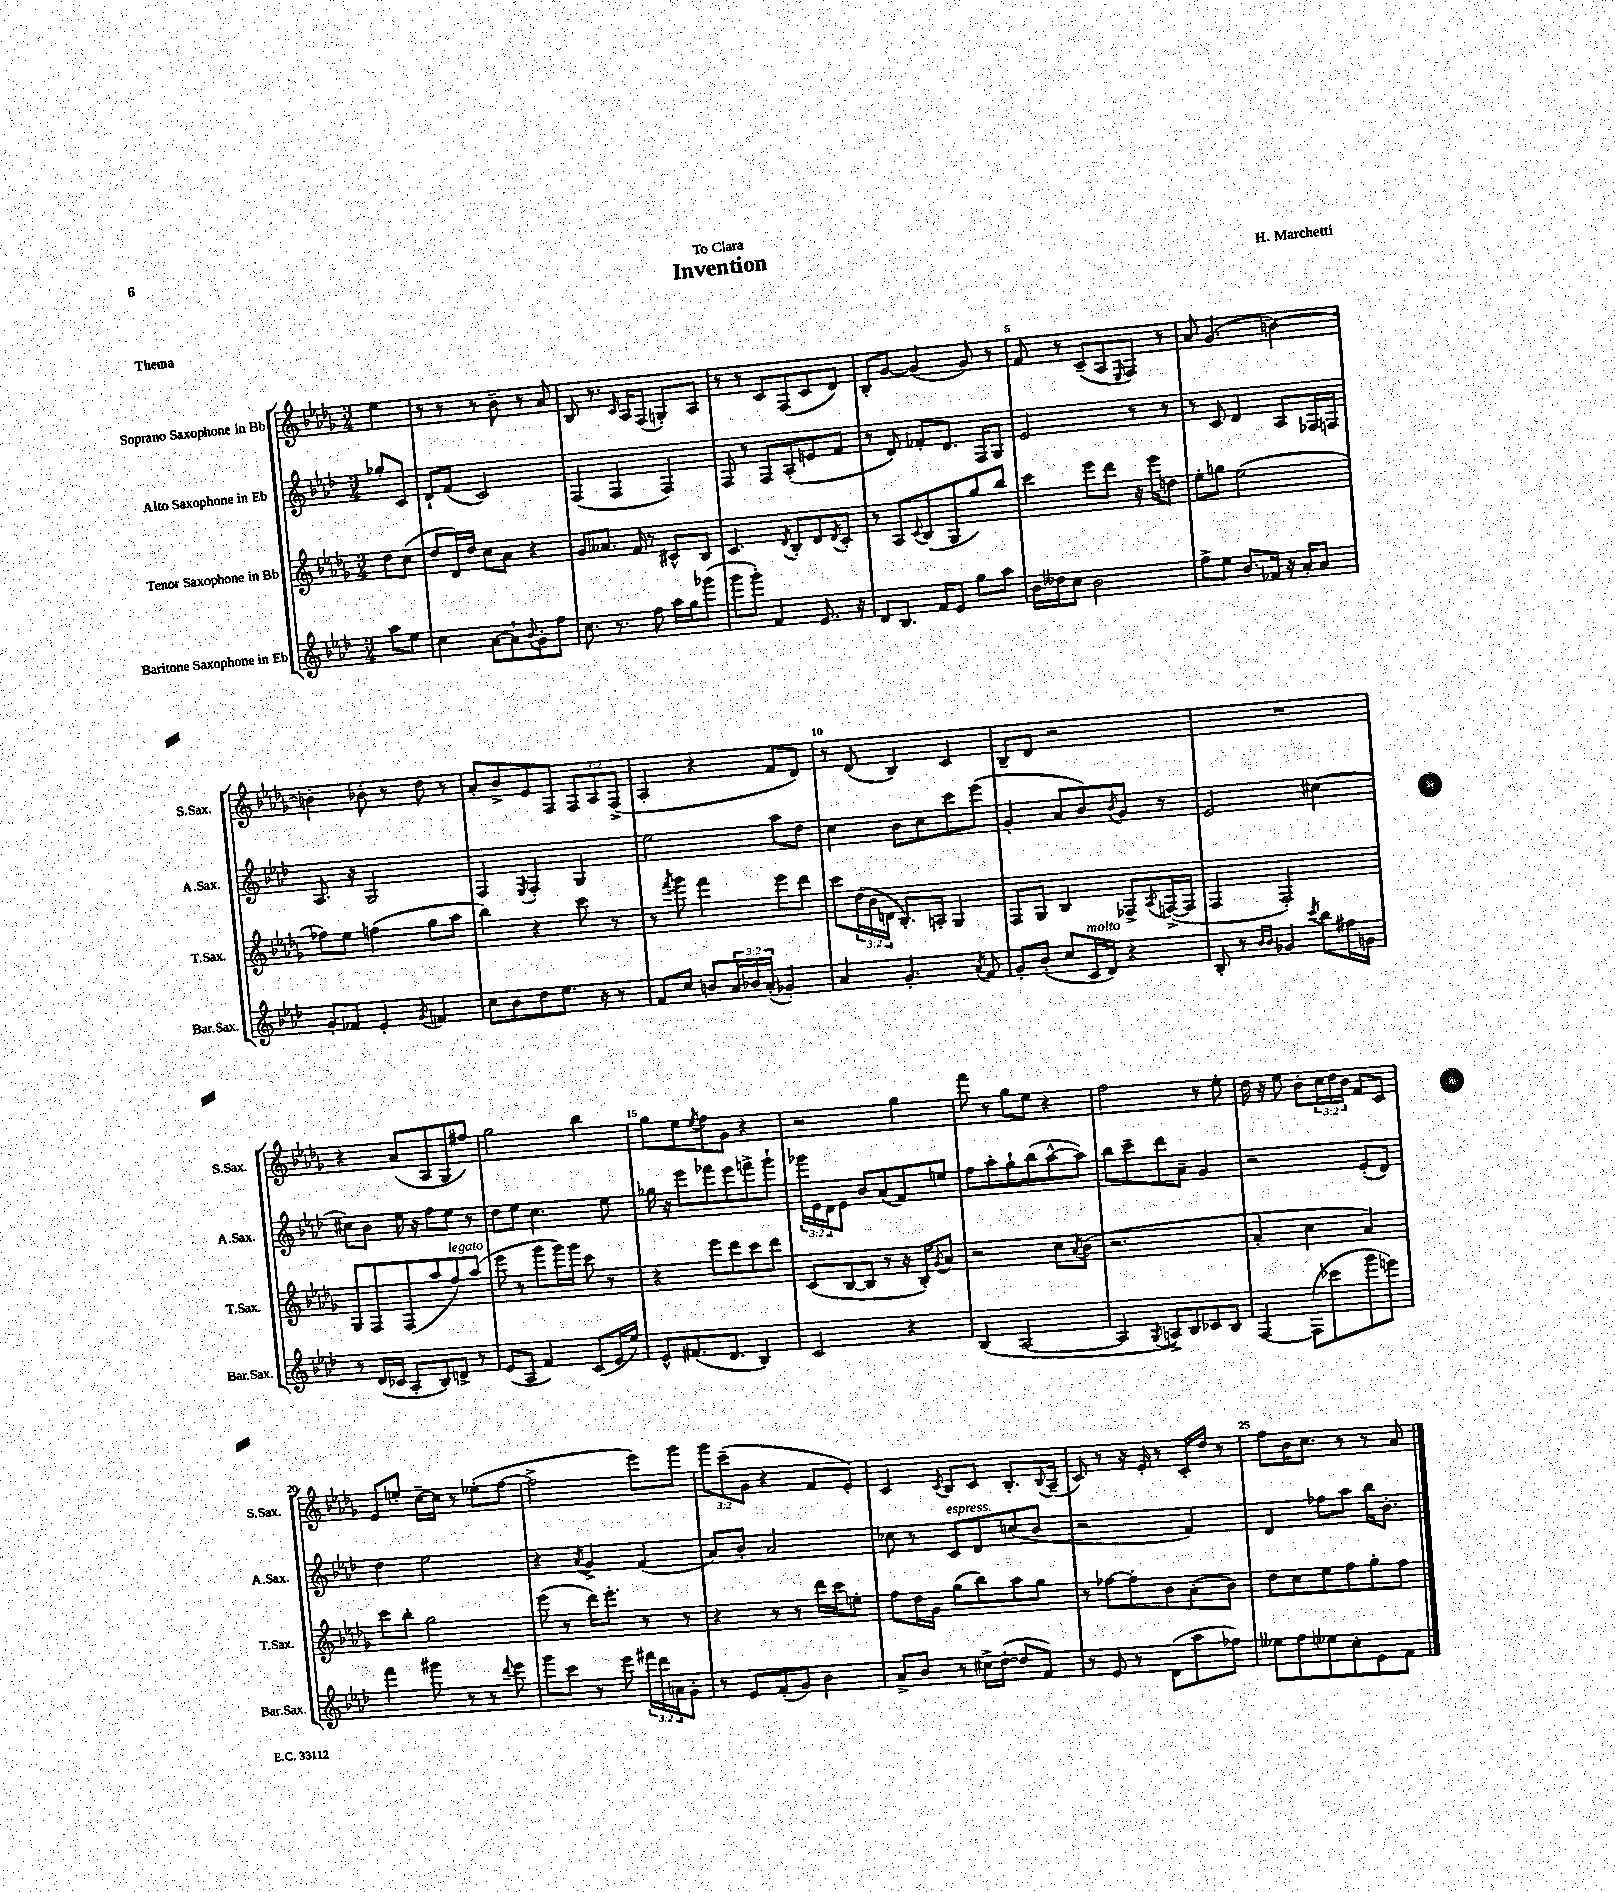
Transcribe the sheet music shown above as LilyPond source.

\header { title = "Invention" composer = "H. Marchetti" dedication = "To Clara" piece = "Thema" }
<<
\new StaffGroup <<
\new Staff = "s0" \with { instrumentName = "Soprano Saxophone in Bb" shortInstrumentName = "S.Sax." } {
    \clef treble \key des \major \numericTimeSignature \time 3/4 \override Staff.TupletNumber.text = #tuplet-number::calc-fraction-text \partial 4
    ees''4 |
    r8 r8 r8 bes'8-- r8 aes'8 |
    bes8 r8. \grace { c'16 } aes16 f8( g8-.) aes8 |
    r8 r8 c'8 f8( c'8 des'8) |
    bes8-. ges'8~ ges'4( ges'8) r8 |
    f'8 r8 c'8--( aes8 \grace { ees16 } f8) r8 |
    aes'8 ges'4.( b'4~) |
    b'4-. bes'8-. r8 des''8 r8 |
    aes'8-. bes'8-> ees'8 f8 \tuplet 3/2 { f8 aes8 f8->( } |
    aes4-. r4 f'8 des'8) |
    r8 des'8( bes4) c'4 |
    bes8-- des'8 r2 |
    R2. |
    r4 aes'8( aes8 ges8 fis''8) |
    ges''2 bes''4 |
    ges''8 ees''8 \acciaccatura { ees''8 } f''8 ges'8 r4 |
    r2 ges''4 |
    f'''8 r8 ges''8 ees''8 r4 |
    f''2 r8 ees''8-. |
    des''16 r16 ees''8 bes'8-. \tuplet 3/2 { c''16 des''16 bes'16 } f'8 c'8 |
    ees'8 e''8-. c''16~-- c''16 r8 ees''8-.( f''8~ |
    f''2-> ees'''8) ges'''8 |
    \tuplet 3/2 { ges'''8 c'''8--( ges'8 } r4 f'8 ees'8-.) |
    c'4 \acciaccatura { c'8 } bes8 c'8 bes8.-. \appoggiatura { bes8 } aes16--( |
    c'8) r8 r16 ees'16-. r8 c'16-. des''16 r8 |
    f''8 bes'16 c''8. r8 r8 aes'8 \bar "|." |
}
\new Staff = "s1" \with { instrumentName = "Alto Saxophone in Eb" shortInstrumentName = "A.Sax." } {
    \clef treble \key aes \major \numericTimeSignature \time 3/4 \override Staff.TupletNumber.text = #tuplet-number::calc-fraction-text \partial 4
    ges''8-. c'8 |
    des'8-! f'8( c'2) |
    f4( f4 f4) |
    f8 r8 f8 aes8-.( e'8 f'8 |
    r8 des'8) fes'8-. des'8. f16 g8 |
    ees'2 r8 r8 |
    r8 c'8 des'4 aes8 fes16 f16 |
    aes8. r16 g2 |
    f4 \acciaccatura { ees8 } f4-. g4 |
    ees''2 aes''8 des''8 |
    c''4 bes'8 c''8 c'''8 ees'''8( |
    g'4-. aes'8 bes'8) \acciaccatura { bes'8 } g'8 r8 |
    ees'2 cis''4~ |
    cis''8 bes'8 ees''16 r16 f''8 ees''8 r8 |
    des''8 ees''8 c''4. ees''8 |
    ges''16 r16 ees'''8 fes'''8 ees'''8 f'''8-> g'''8-! |
    \tuplet 3/2 { ges'''16 ees'16 des'16 } ees'8 bes'8 aes'8( f'8) e''8 |
    f''8 aes''8-. g''8-! bes''8( aes''8~-^ aes''8) |
    bes''8 c'''8-- des'''8 aes'8-- g'4 |
    r2 ees'8-.( des'8) |
    des''4 ees''2 |
    r4 \acciaccatura { aes'8 } g'4-> f'4( |
    aes'8) bes'8-. aes'2 |
    ces''8 r8 c'8^\markup { \italic "espress." } des'8 c''8( bes'8 |
    r2 f'4) |
    des'4 fes''8 aes''8 bes''16 bes'8.-. \bar "|." |
}
\new Staff = "s2" \with { instrumentName = "Tenor Saxophone in Bb" shortInstrumentName = "T.Sax." } {
    \clef treble \key des \major \numericTimeSignature \time 3/4 \override Staff.TupletNumber.text = #tuplet-number::calc-fraction-text \partial 4
    des''8 c''8( |
    des''8 des'16) des''16 c''8 aes'8 r4 |
    ges'8 aeses'8. f'16 r8 cis'8-^ bes8 |
    c'4. \acciaccatura { des'8 } bes8-. des'8 \acciaccatura { des'8 } c'8-. |
    r8 aes8 \appoggiatura { c'8 } bes8( ges8 ges''8) bes''8 |
    c'''4 ees'''8 des'''8 r16 ees'''16 d''8 |
    ees''8-. g''8 ees''2( |
    fes''8) ees''8 f''4( ges''8 aes''8 |
    bes''4) r4 c'''8 r8 |
    r8 \acciaccatura { f'''8 } ges'''8 f'''4 ees'''8 des'''8 |
    c'''8 \tuplet 3/2 { des''16( bes'16 d'16 } bes8.-.) a16-. ges4 |
    f8 ges8 bes4 fes8-> \acciaccatura { aes8 } f16~->( f16 |
    f4 f2-.) |
    ges8 f8 f8( aes''8 f''8^\markup { \italic "legato" }) aes''8( |
    ees'''8 r8 ges'''8 ges'''16) ges'''16 c'''8 r8 |
    r4 ees'''8 des'''8 c'''8 des'''8 |
    c'8( bes8~ bes8 r8 r16 bes16-.) \acciaccatura { ges'8 } aes'8 |
    r2 c''8 \acciaccatura { aes'8 } bes'8( |
    r2. |
    aes'4-. c''4 aes'4) |
    c'''8 bes''8-. ges''2 |
    ees'''8( r8 des'''16) ees'''8.-. r8 r8 |
    r4 r8 r8 des'''16 c'''16 e''8-. |
    f''8 des''16 ges'16 ges''8( bes''8) aes''8 ges''8 |
    r8 fes''8~ fes''8-. bes'8 aes'8-.( bes'8) |
    des''8 c''8 ees''8 f''8 ges''8-. f''8 \bar "|." |
}
\new Staff = "s3" \with { instrumentName = "Baritone Saxophone in Eb" shortInstrumentName = "Bar.Sax." } {
    \clef treble \key aes \major \numericTimeSignature \time 3/4 \override Staff.TupletNumber.text = #tuplet-number::calc-fraction-text \partial 4
    aes''8 ees''8 |
    c''4 aes'8~ aes'8-! \appoggiatura { bes'8 } g'8-. f''8 |
    c''8. r8. f''8 aes''16 g''16 ges'''8( |
    g'''8 g'''8-.) f'4 ees'8. r16 |
    des'8 bes8. f'16 ees'8 g''8 aes''8 |
    bes'16 deses''16 c''8 bes'2 |
    f''8-> ees''8 bes'8. fes'16 r16 aes'16-. aes'8 |
    g'8-. fes'8 ees'4-. \acciaccatura { g'8 } f'4 |
    c''8 bes'8 des''8 ees''8. r16 r8 |
    f'8 c''8 b'8 \tuplet 3/2 { aes'16 bes'16 aes'16-.( } ges'4-.) |
    aes'4 g'4.-. \acciaccatura { aes'8 } f'8 |
    g'8-. bes'8-.( c''8 c'16^\markup { \italic "molto" } des'16) r4 |
    bes8-. r8 \grace { bes'16 bes'16 } ges'4 \acciaccatura { c'''8 } bes''8 fis''16 g'16 |
    r8 des'16( ces'16 aes8-. bes8) d'8-> r8 |
    ees'8( aes8 f'4) c'8( ees'16 ees''16) |
    ees'8-^ fis'8.( des'8. bes4) |
    c'2 r4 |
    bes4( aes2~ |
    aes4 \acciaccatura { g8 } a8->) bes8 ces'8 bes8 |
    f4~ f8( ces'''8 g'''8 e'''8) |
    f'''4 gis'''8 r8 r8 \appoggiatura { des'''8 } ees'''8 |
    g'''8 c'''8 r8 ees'''8 \tuplet 3/2 { fis'''16 des'''16 a'16 } g'8-. |
    r8 ees'8 f'8-.( g'8) bes'4 |
    aes'8-> bes'8 r8 cis''16-> des''16~-.( des''8 f'8) |
    r8 ees'8 r8 des'8( aes''8 fes''8) |
    eeses''8 f''8 ees''8 c''8-. ees'8 f'8 \bar "|." |
}
>>
>>
\layout { \context { \Score \override BarNumber.break-visibility = ##(#f #t #t) barNumberVisibility = #(every-nth-bar-number-visible 5) } }
